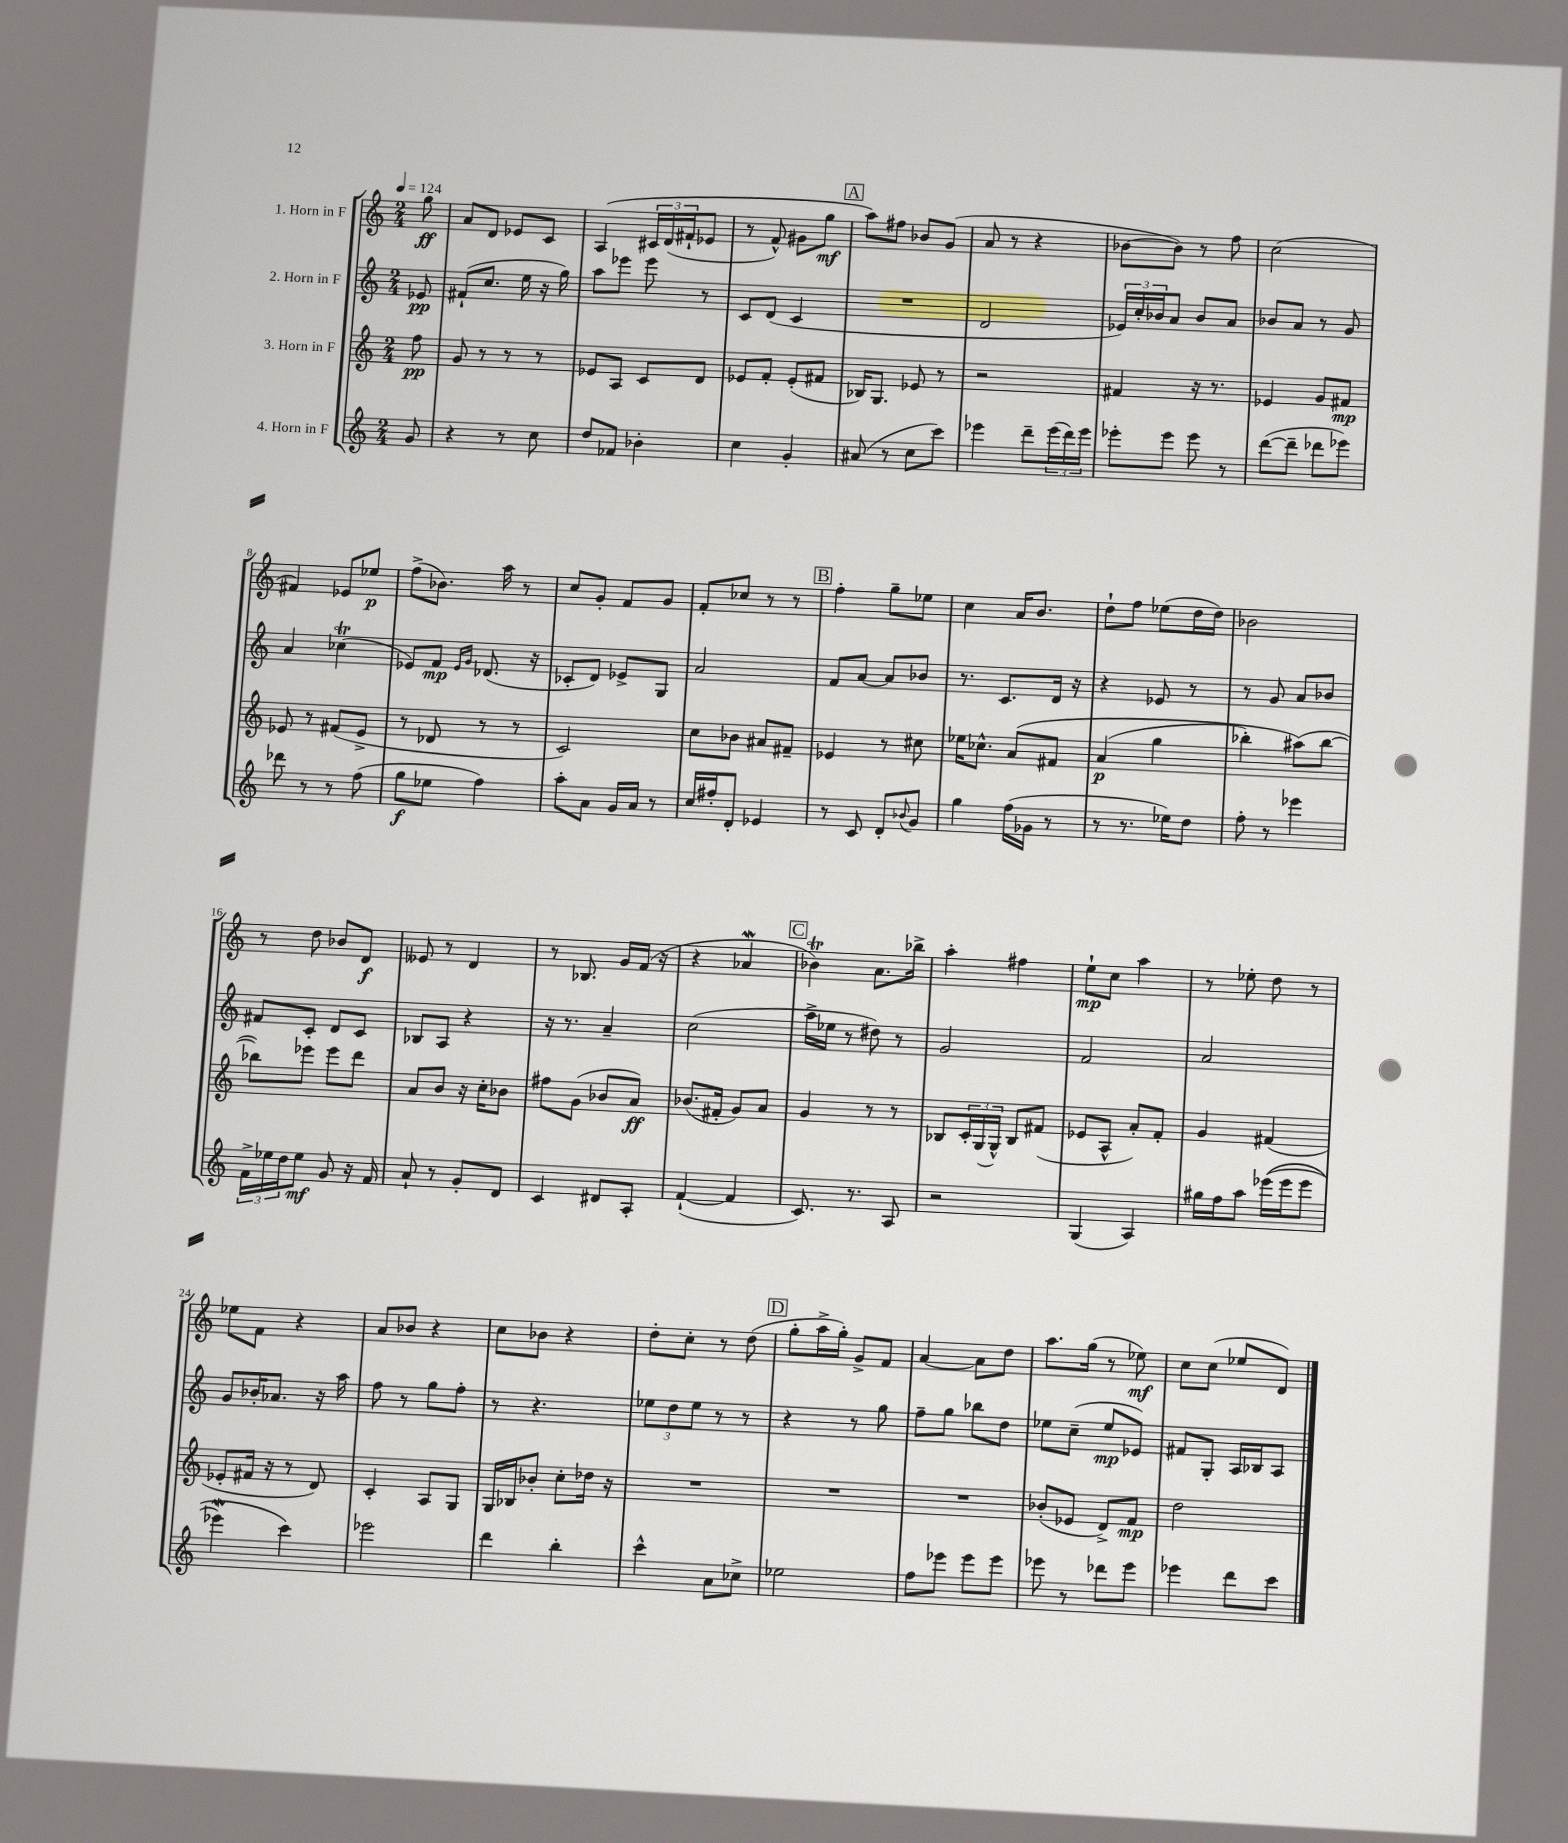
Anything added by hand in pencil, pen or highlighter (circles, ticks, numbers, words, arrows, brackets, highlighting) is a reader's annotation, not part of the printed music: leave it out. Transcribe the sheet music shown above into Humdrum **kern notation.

**kern	**kern	**kern	**kern
*staff4	*staff3	*staff2	*staff1
*clefG2	*clefG2	*clefG2	*clefG2
*k[]	*k[]	*k[]	*k[]
*M2/4	*M2/4	*M2/4	*M2/4
*MM124	*MM124	*MM124	*MM124
8g	8ff	8e-	8gg
=	=	=	=
4r	8g	(8f#`	8a
.	8r	8.cc	8d
8r	8r	.	8e-
.	.	16ee	.
8cc	8r	16r	8c
.	.	16gg)	.
=	=	=	=
8dd	8e-	8aa	&(4A
8f-	8A	8eee-	.
4b-'	8c	8eee-	24c#
.	.	.	(24d
.	.	.	24f#`
.	8d	8r	8e-
=	=	=	=
4cc	8e-	8c	8r
.	8f'	(8d	8f^^)
4g'	(8e-'	4c	8g#
.	8f#	.	8gg
=	=	=	=
(8a#	16B-)	2r	8aa&)
.	8.G	.	.
8r	.	.	8ff#
8cc	8e-	.	8b-
8ccc)	8r	.	(8g
=	=	=	=
4eee-	2r	2d	8a
.	.	.	8r
8ddd~	.	.	4r
(24eee-	.	.	.
24ddd)	.	.	.
24eee-	.	.	.
=	=	=	=
8eee-'	4f#	24e-)	[8b-
.	.	24cc'	.
.	.	24b-	.
8eee-	.	8a	8b-])
8eee-	16r	8b-	8r
.	8.r	.	.
8r	.	8a	8ff
=	=	=	=
([8ddd	4e-	8b-	(2cc
8ddd~]	.	8a	.
8ddd-	8g	8r	.
8eee-)	8f#	8g	.
=	=	=	=
8ddd-	8e-	4a	4f#)
8r	8r	.	.
8r	(8f#	(4cc-	8e-
(8ff	8e-^	.	8ee-
=	=	=	=
8gg	8r	8e-)	(8ff^
8ee-	8d-	8f	8.b-)
.	.	16qqe-	.
.	.	16qqg	.
4ff)	8r	(8.d-	.
.	.	.	16aa
.	8r	.	8r
.	.	16r	.
=	=	=	=
8aa'	2c)	8c-'	8cc
8a	.	8d)	8g'
16g	.	8e-^	8f
16a	.	.	.
8r	.	8G	8g
=	=	=	=
16cc	8cc	2a	8f'
16ff#'	.	.	.
8d'	8b-	.	8cc-
4e-	8a#	.	8r
.	8f#~	.	8r
=	=	=	=
8r	4e-	8f	4ff'
8c	.	[8a	.
8d'	8r	8a]	8gg~
8qqb-	.	.	.
8g	8cc#	8b-	8ee-
=	=	=	=
4gg	16ee-	8.r	4cc
.	8.cc-^^	.	.
.	.	8.c	.
(16ff	&(8a	.	16a
16g-	.	.	8.b
8r	8f#	16d	.
.	.	16r	.
=	=	=	=
8r	(4a	4r	8dd`
8.r	.	.	8ff
.	4gg	8e-	(8ee-
16ee-)	.	.	.
8dd	.	8r	16dd
.	.	.	16dd)
=	=	=	=
8ff'	4bb-')	8r	2b-
8r	.	8g	.
4eee-	(8aa#&)	8a	.
.	[8bb-	8b-	.
=	=	=	=
24f^	8bb-])	8f#	8r
24ee-	.	.	.
24dd	.	.	.
8ee-	8eee-	8c'	8dd
8g	8eee-	8d	8b-
16r	8ddd	8c	8d
16f	.	.	.
=	=	=	=
8a`	8a	8B-	8e--
8r	8b	8A	8r
8g'	16r	4r	4d
.	16cc'	.	.
8d	8b-	.	.
=	=	=	=
4c	8ff#	16r	8r
.	.	8.r	.
.	(8g	.	8.B-
8d#	8b-	4a~	.
.	.	.	16g
8A'	8a)	.	(16f
.	.	.	16r
=	=	=	=
([4f`	(8.b-	(2cc	4r
.	16f#'	.	.
4f]	8g)	.	4a-
.	8a	.	.
=	=	=	=
8.c)	4g	16aa^	4b-)
.	.	16ee-	.
.	.	8r	.
8.r	.	.	.
.	8r	8dd#)	8.a
8A	8r	8r	.
.	.	.	16bb-^
=	=	=	=
2r	8B-	2g	4aa'
.	24c'	.	.
.	(24G	.	.
.	24G^^)	.	.
.	8B-	.	4ff#
.	(8f#	.	.
=	=	=	=
(4G	8e-	2f	8ee`
.	8A^^	.	8cc
4A)	8a')	.	4aa
.	8f'	.	.
=	=	=	=
16gg#	4g	2a	8r
16ff	.	.	.
8aa	.	.	8ee-'
&((16eee-	(4f#	.	8dd
16eee-	.	.	.
8eee-	.	.	8r
=	=	=	=
4eee-)	8e-'	8g	8ee-
.	16f#	16b-'	8f
.	16r	8.a-	.
4ccc&)	8r	.	4r
.	8d)	16r	.
.	.	16aa	.
=	=	=	=
2eee-	4c'	8ff	8a
.	.	8r	8b-
.	8A	8gg	4r
.	8G	8ff'	.
=	=	=	=
4ddd	16G	8r	8cc
.	16B-	.	.
.	8b-'	4.r	8b-
4bb'	8cc'	.	4r
.	16dd-	.	.
.	16r	.	.
=	=	=	=
4ccc^^	2r	12ee-	8dd'
.	.	12dd	.
.	.	.	8cc'
.	.	12ee-	.
8a	.	8r	8r
8cc-^	.	8r	(8dd
=	=	=	=
2ee-	2r	4r	8gg'
.	.	.	16aa^
.	.	.	16gg')
.	.	8r	8g^
.	.	8gg	8f
=	=	=	=
8ff	2r	8ff~	[4a
8eee-	.	8gg	.
8eee-	.	8bb-	8a]
8eee-	.	8dd	8dd
=	=	=	=
8eee-	(8b-'	8ee-	8.aa
8r	8e-	(8cc~	.
.	.	.	(16gg
8ddd-	8d^)	8ee-	8r
8eee-	8f	8e-)	8ee-)
=	=	=	=
4eee-	2dd	8f#	8cc
.	.	8G'	(8cc
8ddd	.	16A	8ee-
.	.	16B-	.
8ccc	.	8A	8d)
==	==	==	==
*-	*-	*-	*-
